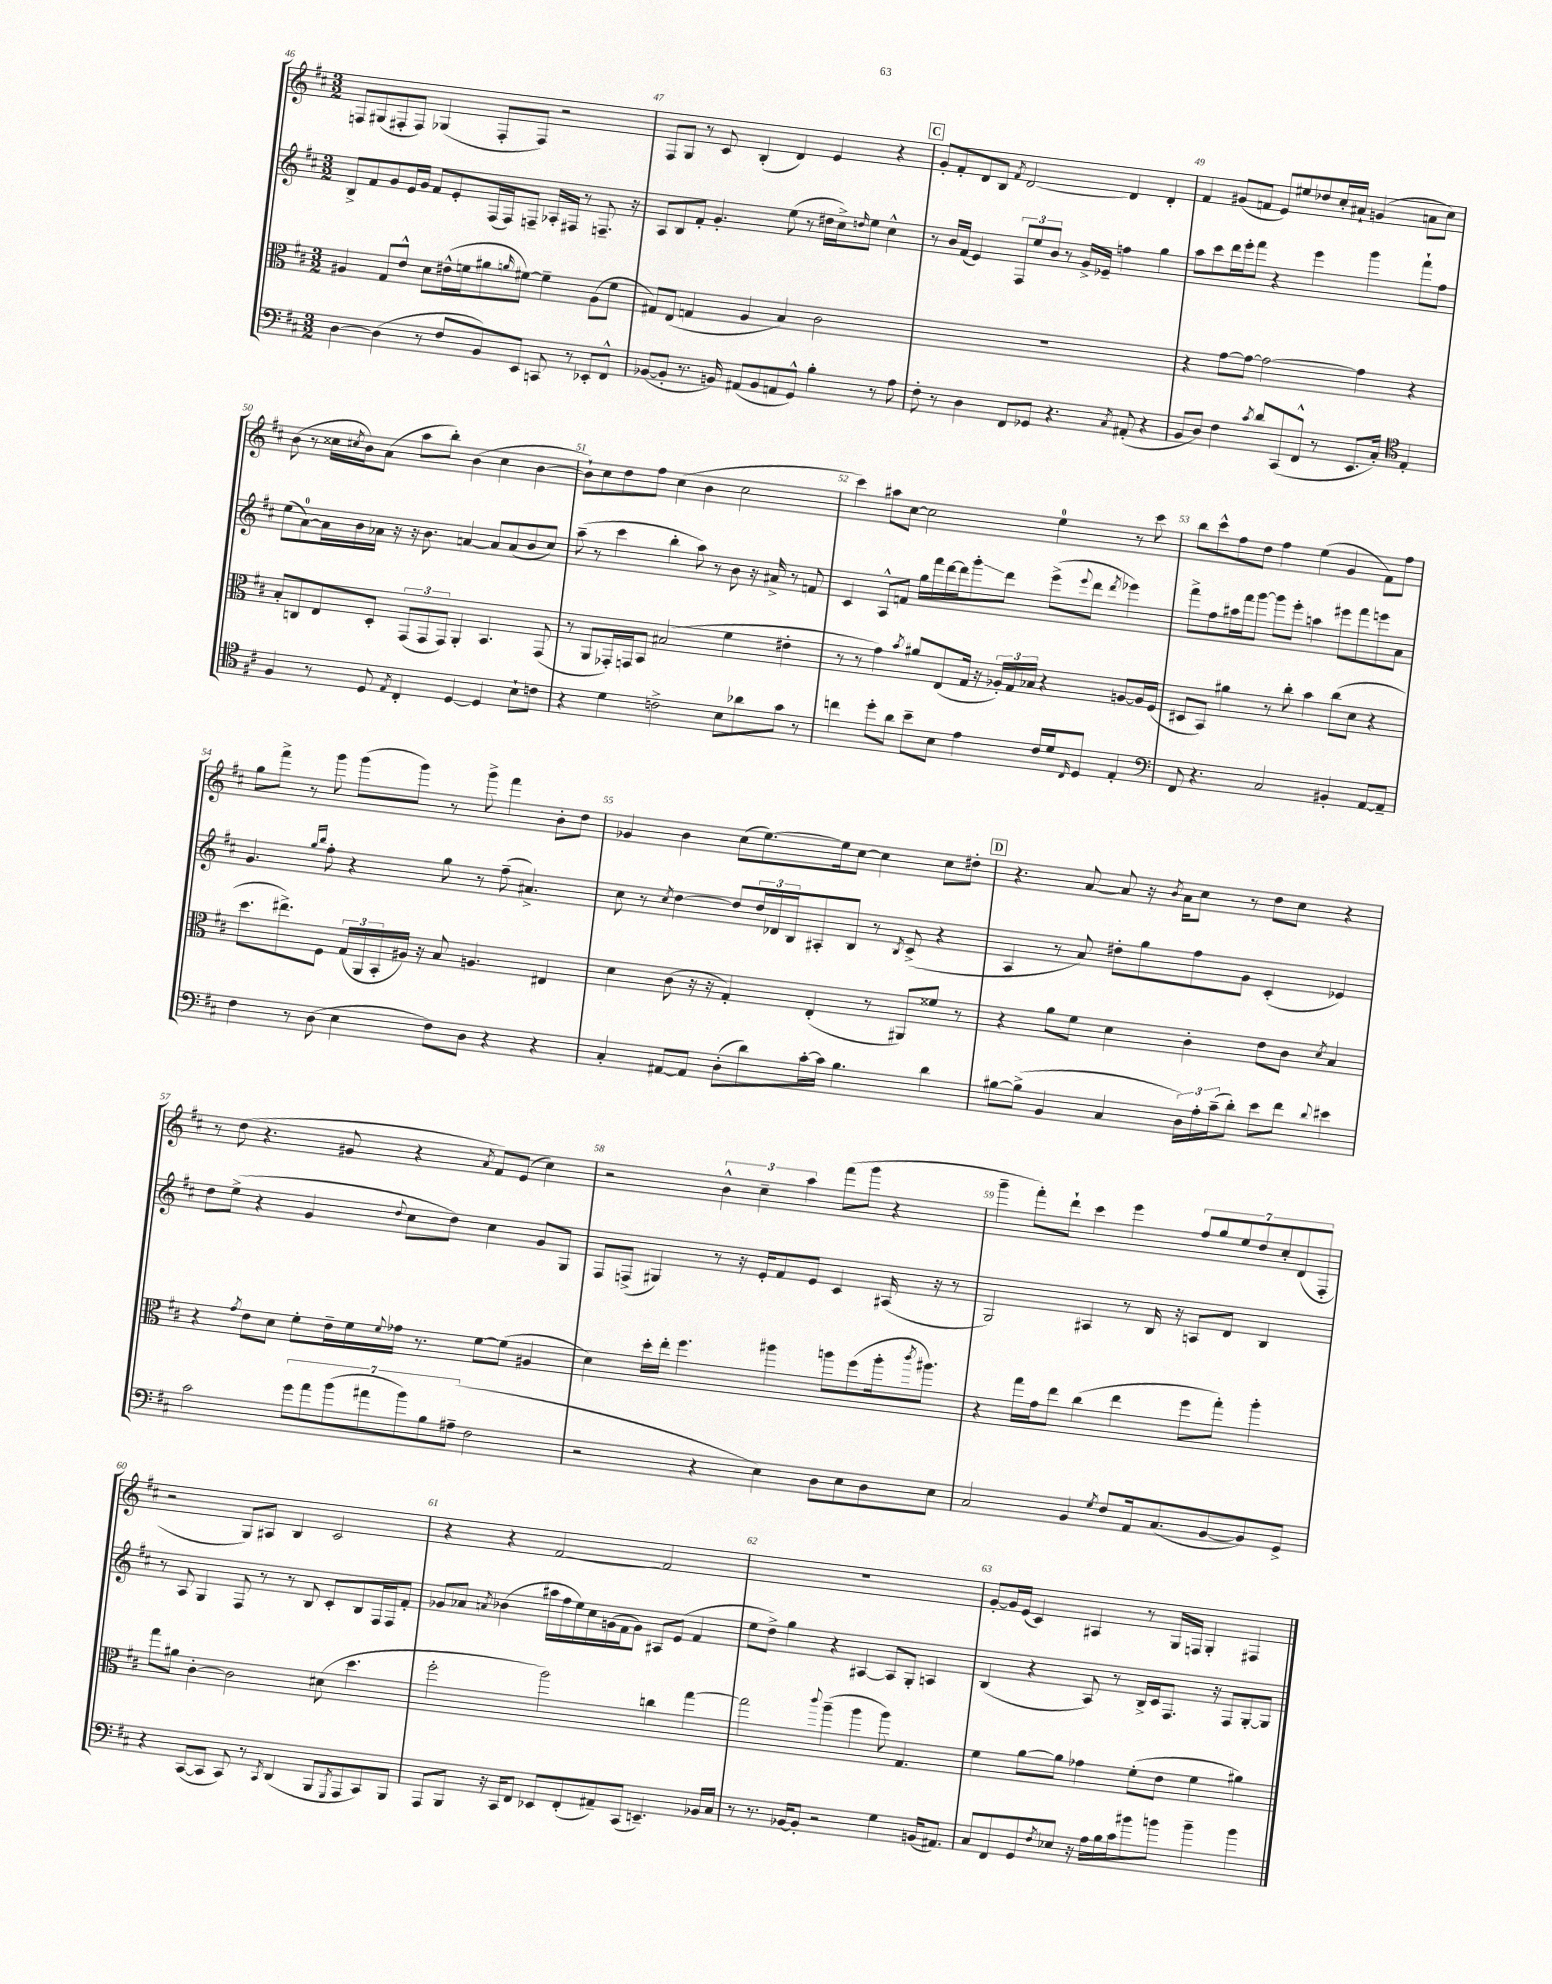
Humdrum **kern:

**kern	**kern	**kern	**kern
*staff4	*staff3	*staff2	*staff1
*clefF4	*clefC3	*clefG2	*clefG2
*k[f#c#]	*k[f#c#]	*k[f#c#]	*k[f#c#]
*M3/2	*M3/2	*M3/2	*M3/2
[4D	4A#	8B^	8F
.	.	8f#	(8G#
(4D]	8G	8g	8F#'
.	8e^^	16e	8F#)
.	.	16g	.
8r	8d	8f#	(4G-
8F#	(16e#^^	8e'	.
.	16f	.	.
8BB)	8a#	(16F#	8F#'
.	.	16F#)	.
.	16qqa	.	.
8EE	[8f#)	8F~	8F#)
8CC	4f#~]	16A-'	2r
.	.	16F#	.
8r	.	8r	.
8EE-'	(8A#	8.F~	.
8FF#^^	8f#	.	.
.	.	16r	.
=	=	=	=
([8BB-	8G#)	8A	8F#
8BB-']	(8E	8B	8G
8.r	4G	8f#'	8r
.	.	4.g'	8c#
16BB)	.	.	.
(8AA#	4A	.	(4B'
8BB	.	.	.
8AA	4B)	(8ee	4d)
8GG^^)	.	8r	.
4B'	2c#	16dd#	4e
.	.	16cc#^)	.
.	.	16qqdd	.
.	.	8ee	.
8r	.	4cc#^^	4r
8A	.	.	.
=	=	=	=
8F#'	1.r	8r	8g'
8r	.	16b	8f#'
.	.	(16f#	.
4D	.	4e)	8d
.	.	.	8B
.	.	.	8qf#
8FF#	.	12F#	[2d
.	.	12ee	.
8GG-	.	.	.
.	.	12b	.
4.r	.	8r	.
.	.	16g^	.
.	.	16e-~	.
.	.	4ff	4d]
8qC#	.	.	.
(8AA#'	.	.	.
4r	.	4gg	4d'
=	=	=	=
8BB	4r	8aa	4f#
8D)	.	8ccc#	.
4F#	[8g	16ddd	(8g#
.	.	16eee'	.
.	8g_	8fff#	8f
8qc#	.	.	.
8d	2g_	4r	8e)
(8CC#	.	.	8ee#
8FF#^^	.	4eee	8dd-
8r	.	.	16cc#'
.	.	.	16a#`
8.EE	4g]	4ggg	(4g
16C#')	.	.	.
*clefC4	*	*	*
4E'	4r	8fff#`	8a
.	.	8ff#	8cc#)
=	=	=	=
4F#	8B'	(8ee	(8b
.	8C	[8a)	8r
8r	8E	16a]	16cc##
.	.	.	8qcc#
.	.	16b	16b)
8D	8D'	16a-	(8a
.	.	16r	.
8qE	.	.	.
4C#'	(12GG	16r	8aa
.	.	8.b	.
.	12GG	.	.
.	.	.	8bb')
.	12GG)	.	.
[4D	4AA'	[4a	(4b
4D]	4.BB	8a]	4cc#
.	.	(8a	.
8B`	.	8b	[4b
8c	(8GG	8cc#)	.
=	=	=	=
4r	8r	(8aa~	8b`])
.	8AA	8r	8cc#
4d	16GG-')	4ccc#	8dd
.	16GG	.	.
.	8BB	.	8ff#
2c^	(2B#	4bb'	(4cc#
.	.	8aa)	4b
.	.	8r	.
8B	4f#	8b	2cc#
8a-	.	16r	.
.	.	16a#^	.
8g	4e#'	8r	.
8r	.	8f	.
=	=	=	=
4cc	8r	4c#	4ccc#)
.	8r	.	.
8dd'	4g)	8A^^	8aa#
8a	.	8f	[8cc#
.	8qb	.	.
8b~	8a#	16gg	2cc#]
.	.	16fff#	.
8B	(8E	[16ddd	.
.	.	16ddd]	.
4e	16G	8ggg'	.
.	16r	.	.
.	24A-')	8ddd	.
.	24G	.	.
.	24B-	.	.
16c#	4r	(8eee^	4ee
16d	.	.	.
16qqC#	.	8qqeee	.
8D	.	8ddd	.
.	.	8qddd	.
4E'	[8A	4eee-)	8r
.	16A]	.	8ccc#
.	(16F#	.	.
=	=	=	=
*clefF4	*	*	*
8FF#	8D#	8fff#^	8bb
4.r	8BB)	8ff#	8ccc#^^
.	4a#	16aa#	8ff#
.	.	16fff#	.
.	.	[8ggg	8dd
2C#	8r	8ggg]	4ff#
.	8cc#'	8eee'	.
.	4b	4aa	(4ee
4BB#'	(8cc#	8eee#	4g
.	8d	8fff#	.
[8AA	4r	8eee	8f#)
8AA~]	.	8a	8ff#
=	=	=	=
4F#	8.dd	4.g	8gg
.	.	.	8fff#^
.	8.ee#^)	.	.
8r	.	.	8r
.	.	16qqgg	.
.	.	16qqbb	.
(8D	8F#	8ff#'	8ggg
4E	(24G	4r	(8ggg
.	24AA	.	.
.	24BB'	.	.
.	16A#)	.	8ggg)
.	16r	.	.
8F#)	8B	8gg	8r
8D	4.A	8r	8ggg^
4r	.	(8ff#~	4fff#
.	.	4.a#^)	.
4r	4E#	.	8b'
.	.	.	8dd
=	=	=	=
4C#'	4d	8cc#	4g-
.	.	8r	.
.	.	8qcc#	.
[8AA#	(8c#	[4dd	4b
8AA#]	16r	.	.
.	16r	.	.
(8D'	4G')	8dd]	(8cc#
8d)	.	24dd	[8.ee)
.	.	24d-	.
.	.	24B	.
[16c#'	(4E'	8A#'	.
16c#]	.	.	16ee]
4.B	.	8B	[8cc#
.	8r	8r	4cc#]
.	.	8qB	.
.	8AA#)	(8c#^	.
4d	8f##	4r	8cc#
.	8r	.	8dd#'
=	=	=	=
[8B#	4r	4A	4.r
(8B#^]	.	.	.
4BB	8a	8r	.
.	8f#	8a)	[8a
4C#	4d	8dd#'	8a]
.	.	8gg	16r
.	.	.	8qb
.	.	.	16a
24D)	4c#'	8ff#	8cc#
24A'	.	.	.
(24c#~	.	.	.
8d')	.	8g	8r
8e	8e	(4c#'	8dd
8f#	8c#	.	8cc#
8qqd	8qd	.	.
4e#	4B	4e-)	4r
=	=	=	=
2c#	4r	8dd	8r
.	.	(8ee^	(8dd
.	8qg	.	.
.	8e	4r	4.r
.	8d	.	.
14g	8f#'	4g	.
14a	.	.	.
.	16e~	.	8g#
(14b	.	.	.
.	16f#	.	.
14a#	.	.	.
.	8qqf#	8qqdd	.
.	16g-	8cc#	4r
14b)	.	.	.
.	8.r	.	.
14B	.	.	.
.	.	8dd)	.
(14A#~	.	.	.
.	.	.	8qa
2F#	[8f#	4cc#	8f#)
.	(8f#]	.	(8e
.	4A#	8g	4cc#)
.	.	8G	.
=	=	=	=
2r	4d)	8F#	2r
.	.	(8F^	.
.	16dd'	4G#)	.
.	16ee'	.	.
.	4.ff#	.	.
4r	.	8r	6b^^
.	.	16r	.
.	.	.	6cc#~
.	.	16e'	.
4E)	4aa#	8f#	.
.	.	.	6aa
.	.	8e	.
8D	8aa	4c#	(8fff#
8E	(8ff#	.	8ggg
8D	16aa'	(16A#	4r
.	8qccc#	.	.
.	8.aa#)	16r	.
8E	.	8r	.
=	=	=	=
2C#	4r	2G)	4ggg~
.	16gg	.	8fff#')
.	16g	.	.
.	8ee	.	8ddd`
4BB	(4cc#	4A#	4ccc#
8qG	.	.	.
8F#	4ee	8r	4eee
16AA	.	16B	.
(8.C#	.	16r	.
.	8ff#	8A	14ff#
.	.	.	14gg
[8BB	8gg')	8d	.
.	.	.	14ee
.	.	.	14dd
8BB])	4aa'	4B	.
.	.	.	14cc#'
.	.	.	(14d
8GG^	.	.	.
.	.	.	14F#'
=	=	=	=
4r	8gg	8r	2r
.	8a#	8A	.
([8CC#	[4c#'	4G	.
8CC#]	.	.	.
8CC#)	2c#]	8F#	8G)
8r	.	8r	8A#
8qCC#	.	.	.
(4DD	.	8r	4B
.	.	8B	.
8BBB	(8d#	8c#'	2c#
8qGGG	.	.	.
8AAA	4.dd	8B	.
8CC#)	.	16F#	.
.	.	16F#	.
8BBB	.	8f#'	.
=	=	=	=
8AAA	2ff#'	8g-	4r
8BBB	.	8a-	.
.	.	8qa	.
16r	.	(4b-	4r
16CC#	.	.	.
8FF#	.	.	.
8EE-	2aa)	16aa#	[2f#
.	.	16ff#	.
(8FF#'	.	16ee)	.
.	.	16cc#	.
8AA#~)	.	(16g	.
.	.	16f#	.
(8CC#	.	8g)	.
4.EE~)	4cc	8A#	2f#]
.	.	(8e	.
.	[4gg	4f#	.
16BB-	.	.	.
16C#	.	.	.
=	=	=	=
8r	2gg]	8ee	1.r
8.r	.	8dd^)	.
.	.	4gg	.
[16BB-	.	.	.
8BB-']	.	.	.
.	8qqccc#	.	.
2r	(4aa~	4r	.
.	4aa	[4A#	.
4G	8aa)	8A#]	.
.	4.G	8G'	.
(16BB	.	4A	.
8.AA#)	.	.	.
=	=	=	=
8C#	4f#	(4B	[8g'
8FF#	.	.	16g]
.	.	.	(16e
8GG	[8a	4r	4c#)
8qF#	.	.	.
8E-	8a]	.	.
16r	4g-	8A)	4A#
16A	.	.	.
16B	.	8r	.
16c#	.	.	.
8b#	(8f#'	16B^	8r
.	.	16c#	.
8b	8e	8.F#	16G
.	.	.	16F
4b~	4f#	.	4G'
.	.	16r	.
.	.	8F#	.
4b	4a#)	[8G'	4F#
.	.	8G]	.
==	==	==	==
*-	*-	*-	*-
